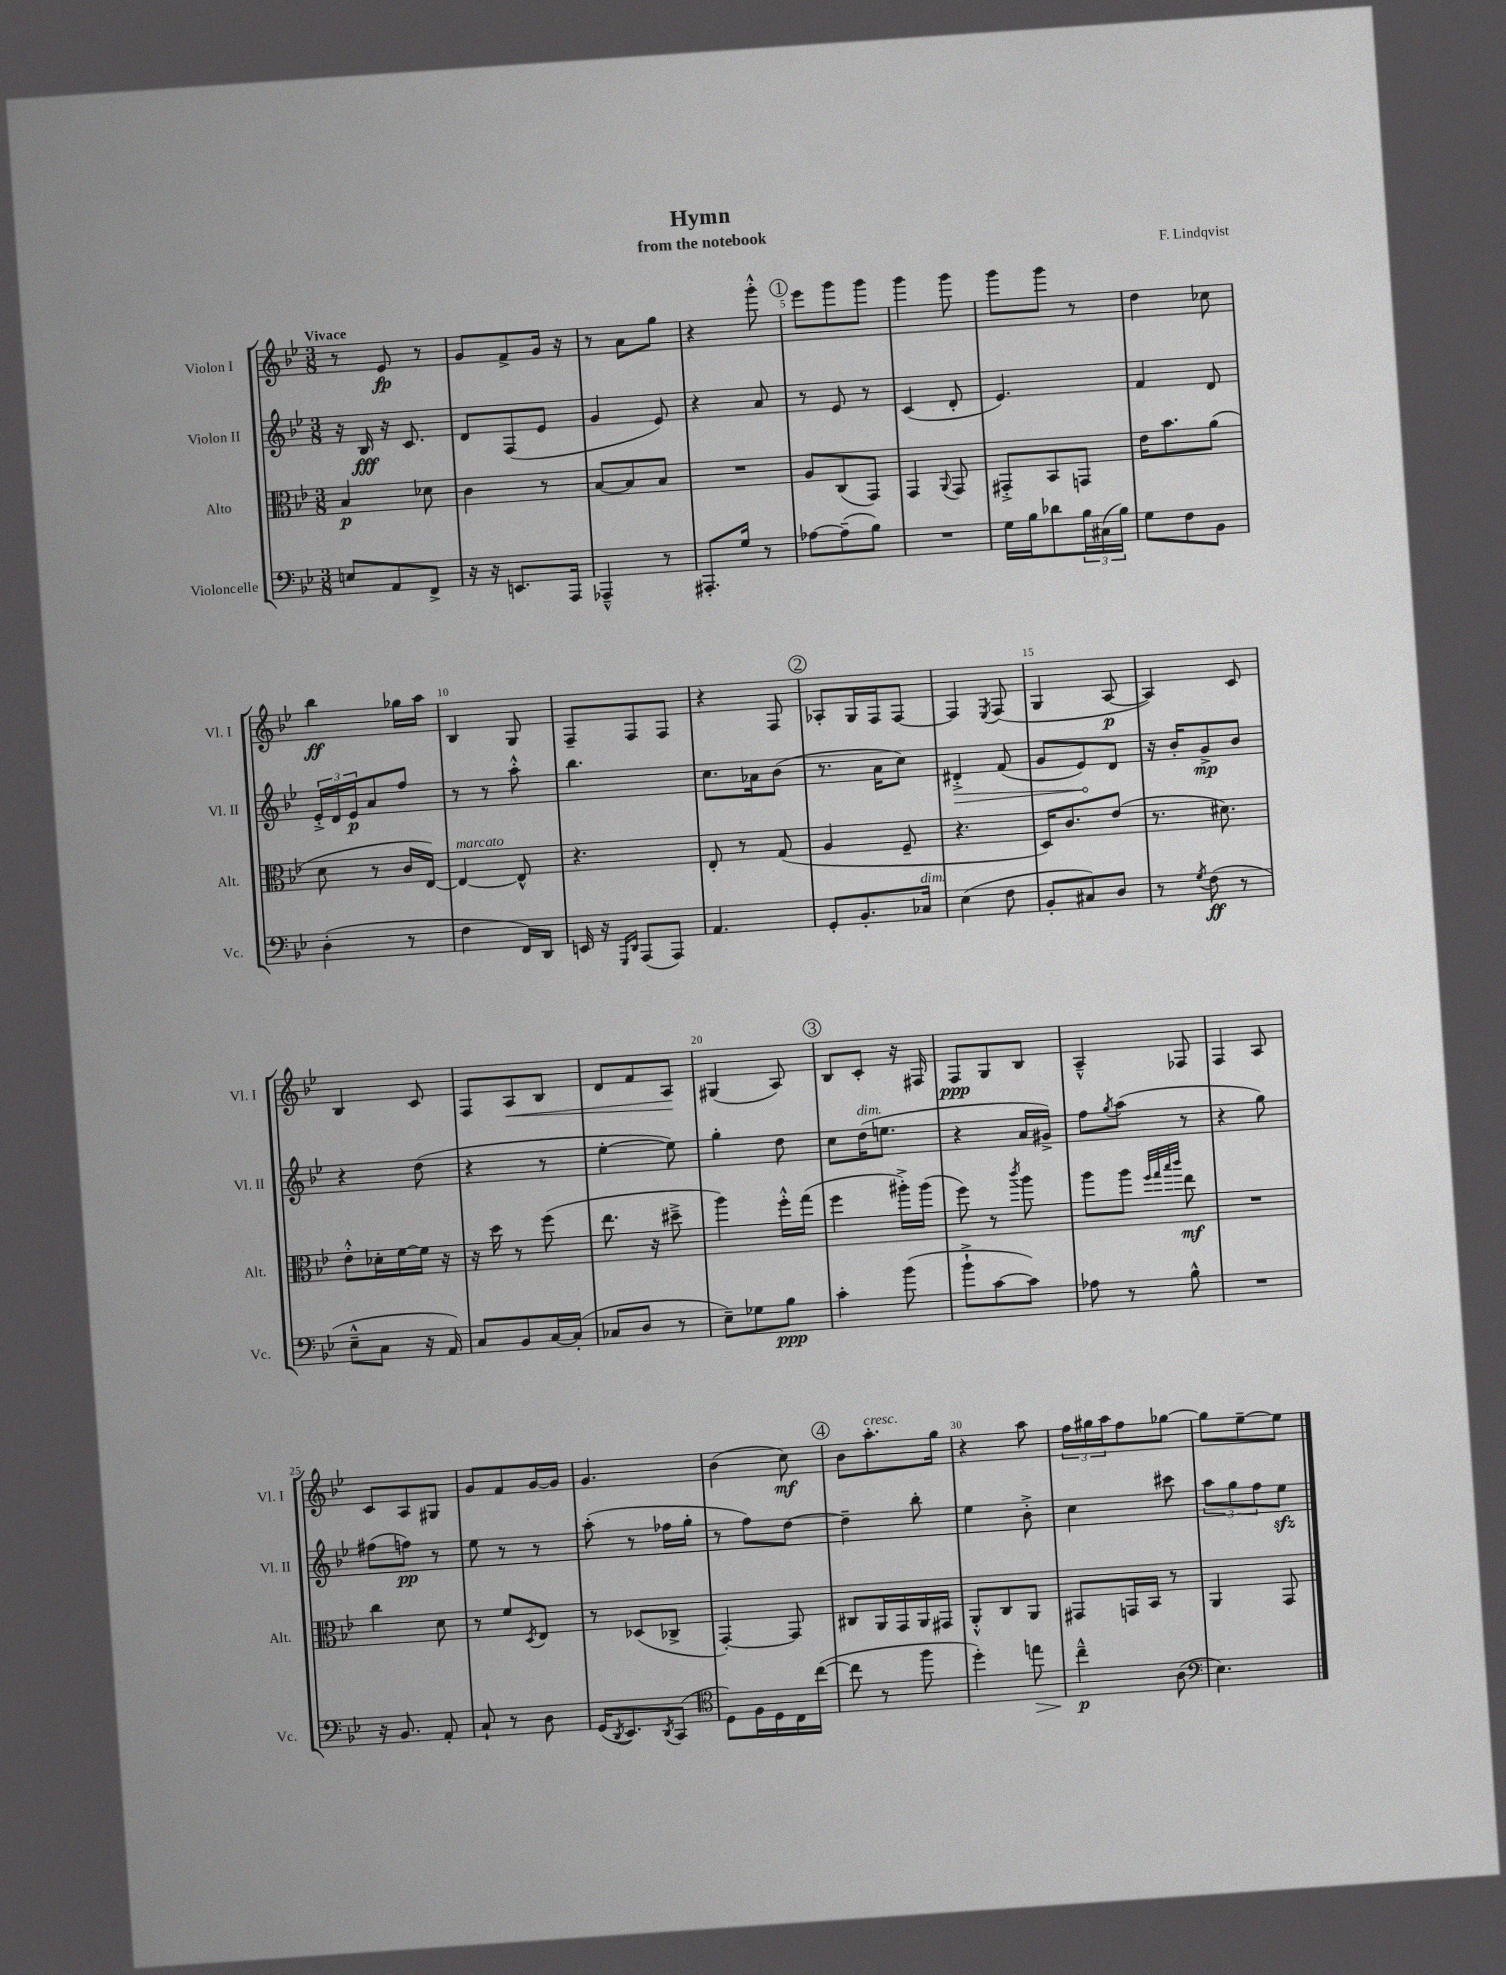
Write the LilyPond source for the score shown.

\header { title = "Hymn" composer = "F. Lindqvist" subtitle = "from the notebook" }
<<
\new StaffGroup <<
\new Staff = "s0" \with { instrumentName = "Violon I" shortInstrumentName = "Vl. I" } {
    \clef treble \key bes \major \numericTimeSignature \time 3/8 \tempo "Vivace"
    r8 ees'8\fp r8 |
    g'8 f'8-> g'16 r16 |
    r8 a'8 g''8 |
    r4 g'''8-.-^ |
    \mark \markup { \circle "1" } ees'''8 g'''8 g'''8 |
    g'''4 g'''8 |
    g'''8 g'''8 r8 |
    d''4 ces''8 |
    bes''4\ff ges''16 a''16 |
    bes4 g8 |
    f8-- f8 f8 |
    r4 f8 |
    \mark \markup { \circle "2" } aes8-. g16 f16 f8~ |
    f4 \acciaccatura { ees8 } f8( |
    g4 a8~\p |
    a4) c'8 |
    bes4 c'8 |
    f8 a8\< bes8 |
    d'8 f'8 a8\! |
    gis4( a8) |
    \mark \markup { \circle "3" } bes8 c'8-. r16 fis16 |
    f8\ppp g8 bes8 |
    a4---^ fes8 |
    f4 a8 |
    c'8 a8 gis8 |
    g'8 f'8 g'16~ g'16 |
    g'4. |
    bes'4( c''8\mf) |
    \mark \markup { \circle "4" } bes'8 a''8.-.^\markup { \italic "cresc." } g''16 |
    r4 a''8 |
    \tuplet 3/2 { f''16 gis''16 a''16 } f''8 ges''8~ |
    ges''8 ees''8~-- ees''8 \bar "|." |
}
\new Staff = "s1" \with { instrumentName = "Violon II" shortInstrumentName = "Vl. II" } {
    \clef treble \key bes \major \numericTimeSignature \time 3/8
    r16 bes16\fff r16 c'8. |
    d'8 f8( ees'8 |
    g'4 ees'8) |
    r4 a'8 |
    \mark \markup { \circle "1" } r8 ees'8 r8 |
    c'4( d'8-. |
    ees'4.) |
    f'4 d'8 |
    \tuplet 3/2 { ees'16-.-> d'16 ees'16\p } a'8 f''8 |
    r8 r8 a''8-.-^ |
    bes''4. |
    c''8. aes'16 bes'8( |
    \mark \markup { \circle "2" } r8. a'16 c''8) |
    \once \override Hairpin.circled-tip = ##t dis'4-.->\> f'8( |
    g'8 ees'8\!) d'8 |
    r16 bes'16-. g'8->\mp bes'8 |
    r4 d''8( |
    r4 r8 |
    ees''4~-. ees''8) |
    g''4-. d''8 |
    \mark \markup { \circle "3" } c''8 d''16^\markup { \italic "dim." }( e''8. |
    r4 a'16 gis'16->) |
    f''8 \acciaccatura { g''8 } a''8( r8 |
    r4 g''8) |
    fis''8( f''8\pp) r8 |
    ees''8 r8 r8 |
    a''8-.( r8 fes''16 g''16-. |
    r8 f''8) d''8~ |
    \mark \markup { \circle "4" } d''4-- bes''8-. |
    ees''4 bes'8-.-> |
    c''4 cis'''8 |
    \tuplet 3/2 { a''8 g''8 f''8 } ees''8\sfz \bar "|." |
}
\new Staff = "s2" \with { instrumentName = "Alto" shortInstrumentName = "Alt." } {
    \clef alto \key bes \major \numericTimeSignature \time 3/8
    bes4\p des'8 |
    c'4 r8 |
    bes8~ bes8 bes8 |
    R4. |
    \mark \markup { \circle "1" } a8 c8( g,8) |
    g,4 \appoggiatura { a,8 } g,8 |
    gis,8-.-> bes,8 g,8 |
    ees'16 bes'8. a'8( |
    d'8 r8 c'16 ees16~) |
    ees4~^\markup { \italic "marcato" } ees8-^ |
    r4. |
    ees8-. r8 g8( |
    \mark \markup { \circle "2" } a4 f8-- |
    r4. |
    d16) c'8. ees'8( |
    r8. dis'8.) |
    ees'8-.-^ des'16-. f'16~ f'16 r16 |
    r16 d''16 r8 f''8( |
    ees''8. r16 dis''8---> |
    a''4) f''16-.-^ g''16( |
    \mark \markup { \circle "3" } f''4 ais''16-.->) ais''16( |
    f''8) r8 \acciaccatura { c'''8 } a''8 |
    a''8 a''8 \grace { f''32 g''32 bes''32 c'''32 } ees''8\mf |
    R4. |
    c''4 d'8 |
    r8 f'8 \acciaccatura { d8 } ees8 |
    r8 des8( ces8-> |
    g,4~-.) g,8 |
    \mark \markup { \circle "4" } cis8 a,16 g,16 a,16 gis,16 |
    a,8-.-^ c8 a,8 |
    gis,8 g,16 bes,16 r8 |
    a,4 g,8 \bar "|." |
}
\new Staff = "s3" \with { instrumentName = "Violoncelle" shortInstrumentName = "Vc." } {
    \clef bass \key bes \major \numericTimeSignature \time 3/8
    e8 a,8 f,8-> |
    r16 r16 e,8. a,,16 |
    aes,,4---^ r8 |
    ais,,8.-. g16 r8 |
    \mark \markup { \circle "1" } aes8~ aes8--( bes8) |
    R4. |
    g16 bes16 des'8 \tuplet 3/2 { bes16 cis16( bes16) } |
    g8 f8 bes,8 |
    d4-.( r8 |
    f4 f,16) d,16 |
    e,16 r16 \grace { g,,16 d,16 } a,,8( a,,8) |
    a,4. |
    \mark \markup { \circle "2" } g,8-. bes,8.-. ces16^\markup { \italic "dim." } |
    ees4( f8 |
    bes,8-. cis8) d8 |
    r8 \acciaccatura { g8 } f8\ff( r8 |
    ees8---^ c8 r16 a,16) |
    c8 bes,8 c16~ c16-.( |
    ces8 d8 r8 |
    ees8--) ges8 bes8\ppp |
    \mark \markup { \circle "3" } c'4-. bes'8( |
    bes'8-!-> c'8~ c'8) |
    aes8 r8 bes8-^ |
    R4. |
    r16 bes,8. a,8-. |
    c8-! r8 d8 |
    g,16( \acciaccatura { d,8 } ees,8.) \acciaccatura { d,8 } c,8( |
    \clef tenor d8) f16 d16 c16 c''16~( |
    \mark \markup { \circle "4" } c''8 r8 f''8 |
    d''4-.) e''8\> |
    c''4---^\p\! a8( |
    \clef bass ees4.) \bar "|." |
}
>>
>>
\layout { \context { \Score \override BarNumber.break-visibility = ##(#f #t #t) barNumberVisibility = #(every-nth-bar-number-visible 5) } }
